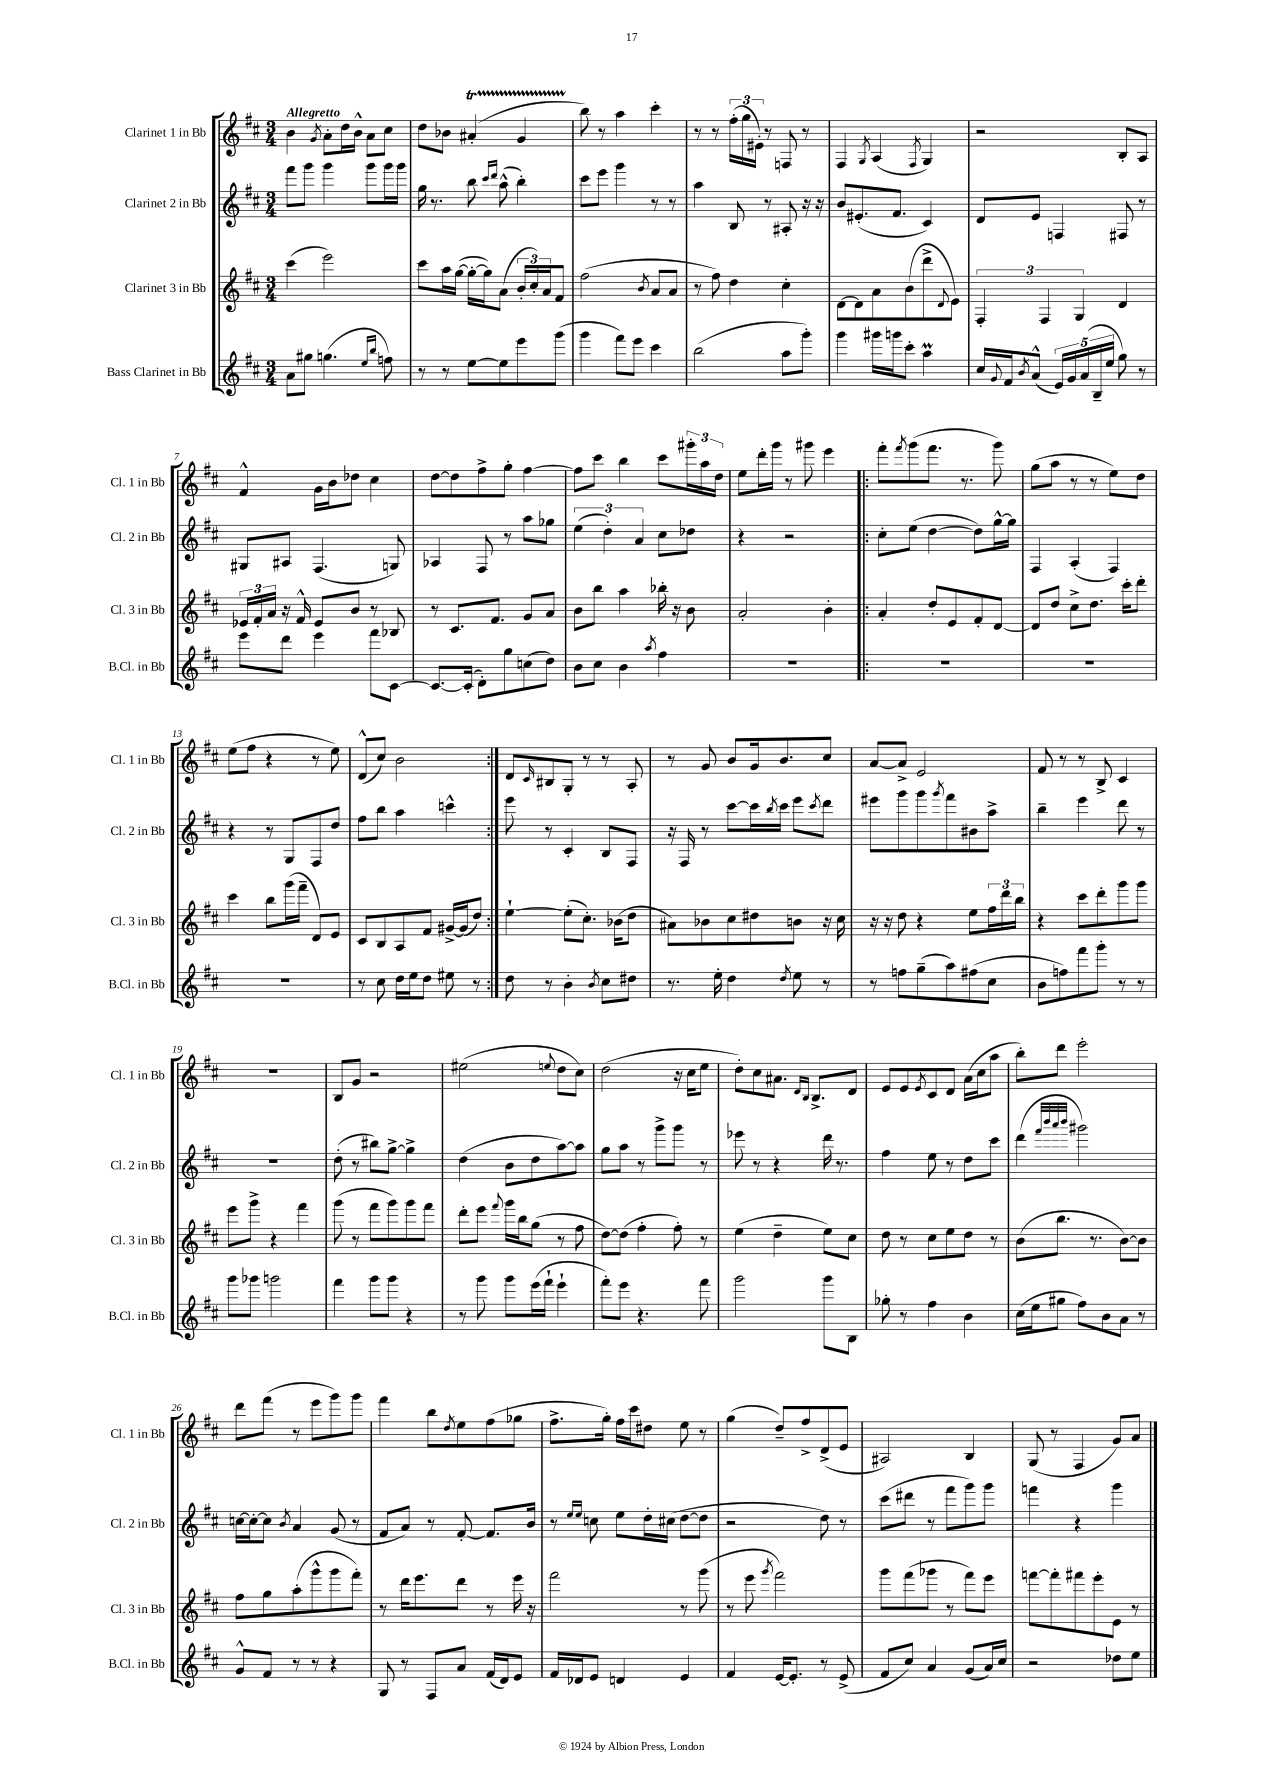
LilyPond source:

<<
\new StaffGroup <<
\new Staff = "s0" \with { instrumentName = "Clarinet 1 in Bb" shortInstrumentName = "Cl. 1 in Bb" } {
    \clef treble \key d \major \numericTimeSignature \time 3/4 \tempo "Allegretto"
    b'4 \acciaccatura { g'8 } a'8-. d''16 b'16-^ a'8 cis''8 |
    d''8 bes'8 ais'4-.\startTrillSpan( g'4 |
    b''8\stopTrillSpan) r8 a''4 cis'''4-. |
    r8 r8 \tuplet 3/2 { fis''16-.( g''16 eis'16-.) } r8 f8 r8 |
    fis4 \acciaccatura { g8 } a4( \acciaccatura { fis8 } g4) |
    r2 b8-. a8 |
    fis'4-^ g'16 b'16 des''8 cis''4 |
    d''8~ d''8 fis''8-> g''8-. fis''4~ |
    fis''8 cis'''8 b''4 cis'''8 \tuplet 3/2 { gis'''16-. a''16 d''16 } |
    e''8 d'''16-. g'''16 r8 gis'''8 e'''4 |
    \repeat volta 2 { fis'''8-. \acciaccatura { fis'''8 } g'''8( fis'''8. r8. g'''8) |
    g''8( a''8 r8 r8 e''8) d''8 |
    e''8( fis''8 r4 r8 e''8) |
    d'8-^( cis''8) b'2 | }
    d'8 \grace { cis'16 } bis8 g8-. r8 r8 a8-. |
    r8 g'8 b'8 g'16 b'8. cis''8 |
    a'8~ a'8-> e'2 |
    fis'8 r8 r8 b8-> cis'4 |
    R2. |
    b8 g'8 r2 |
    eis''2( \appoggiatura { e''8 } d''8 cis''8) |
    d''2( r16 cis''16 e''8 |
    d''8-.) cis''8 ais'8. \grace { d'16 b16 } b8.-> d'8 |
    e'8 e'8 \acciaccatura { e'8 } cis'8 d'8 a'16( cis''16 a''8 |
    b''8-.) d'''8 e'''2-. |
    d'''8 fis'''8( r8 e'''8 g'''8) g'''8 |
    fis'''4 b''8 \acciaccatura { d''8 } e''8 fis''8( ges''8 |
    fis''8.-> g''16-.) fis''16 cis'''16 dis''8 e''8 r8 |
    g''4( d''8--) fis''8-> d'8->( e'8 |
    ais2) b4 |
    g8( r8 fis4 g'8) a'8 \bar "|." |
}
\new Staff = "s1" \with { instrumentName = "Clarinet 2 in Bb" shortInstrumentName = "Cl. 2 in Bb" } {
    \clef treble \key d \major \numericTimeSignature \time 3/4
    fis'''8 g'''8 g'''4 g'''8 g'''16 g'''16 |
    g''16 r8. b''8 \grace { cis'''16 d'''16 } a''8-^( b''4-.) |
    cis'''8 e'''8 g'''4 r8 r8 |
    a''4 b8 r8 ais8-. r16 r16 |
    b'8 eis'8.-.( fis'8. cis'4) |
    d'8 e'8 f4 fis8 r8 |
    gis8 ais8 fis4.( g8) |
    aes4 fis8 r8 a''8 ges''8 |
    \tuplet 3/2 { e''4( d''4-.) a'4 } cis''8 des''8 |
    r4 r2 |
    \repeat volta 2 { cis''8-. e''8( d''4~ d''8) g''16~-^ g''16 |
    fis4 a4-.( fis4) |
    r4 r8 g8 fis8 d''8 |
    fis''8 b''8 a''4 c'''4-^ | }
    e'''8 r8 cis'4-. b8 fis8 |
    r16 fis16 r8 cis'''8~ cis'''16 \acciaccatura { b''8 } cis'''16 e'''8 \acciaccatura { cis'''8 } d'''8 |
    eis'''8 g'''8 g'''8 \acciaccatura { g'''8 } fis'''8 bis'8 a''8-> |
    b''4-- e'''4 d'''8 r8 |
    R2. |
    d''8-.( r8 bis''8) g''8~-> g''4-> |
    d''4( b'8 d''8 a''8~) a''8 |
    g''8 a''8 r8 g'''8-> g'''8 r8 |
    ees'''8 r8 r4 d'''16 r8. |
    fis''4 e''8 r8 d''8 cis'''8 |
    d'''4( \grace { fis'''32 b'''32 a'''32 b'''32 } gis'''2) |
    c''16~ c''16~-. c''8 \acciaccatura { b'8 } a'4 g'8( r8 |
    fis'8 a'8) r8 fis'8~-. fis'8. b'16 |
    r8 \grace { e''16 e''16 } c''8 e''8 d''16-. cis''16( d''8~ d''8 |
    r2 d''8) r8 |
    cis'''8( dis'''8 r8 fis'''8 g'''8) g'''8 |
    f'''4 r4 g'''4 \bar "|." |
}
\new Staff = "s2" \with { instrumentName = "Clarinet 3 in Bb" shortInstrumentName = "Cl. 3 in Bb" } {
    \clef treble \key d \major \numericTimeSignature \time 3/4
    cis'''4( e'''2) |
    cis'''8 a''16 g''16~( g''16~-. g''16) a'8( \tuplet 3/2 { b'16-. cis''16-.) a'16 } fis'8 |
    fis''2( \acciaccatura { b'8 } a'8 a'8 |
    r8 fis''8) d''4 cis''4-. |
    d'8~ d'8 a'8 b'8( d'''8-> \appoggiatura { d'8 } e'8) |
    \tuplet 3/2 { fis4-. fis4 g4 } d'4 |
    \tuplet 3/2 { ees'16 fis'16-. a'16 } r16 fis'16-^ ees'8 b'8 r8 bes8 |
    r8 cis'8. fis'8. g'8 a'8 |
    b'8 b''8 a''4 bes''16-. r16 b'8 |
    a'2-. b'4-. |
    \repeat volta 2 { a'4-. d''8-. e'8 fis'8-. d'8~ |
    d'8 d''8 cis''8-> d''8. cis'''16-. d'''8-. |
    cis'''4 b''8 g'''16( fis'''16-- d'8) e'8 |
    cis'8 b8 a8 fis'8 gis'16~-> gis'16( d''8) | }
    e''4~-! e''8-.( cis''8.-.) bes'16( d''8 |
    ais'8) bes'8 cis''8 dis''8 b'8 r16 cis''16 |
    r16 r16 d''8 r4 e''8 \tuplet 3/2 { fis''16 d'''16 b''16 } |
    r4 cis'''8 d'''8-. g'''8 g'''8 |
    e'''8 g'''8-> r4 fis'''4 |
    g'''8( r8 fis'''8 g'''8) g'''8 fis'''8 |
    d'''8-. e'''8 \appoggiatura { fis'''8 } g'''16 b''16 g''8( r8 fis''8 |
    d''8~) d''8( fis''4-. fis''8-.) r8 |
    e''4( d''4-- e''8) cis''8 |
    d''8 r8 cis''8 e''8 d''8 r8 |
    b'8( b''8. r8. b'8~) b'8 |
    fis''8 g''8 a''8-.( g'''8-^ g'''8 fis'''8-.) |
    r8 d'''16 e'''8. d'''8 r8 e'''16 r16 |
    fis'''2 r8 g'''8( |
    r8 e'''8 \acciaccatura { g'''8 } fis'''2) |
    g'''8 fis'''8( ges'''8 r8 fis'''8) e'''8 |
    f'''8~ f'''8-. fis'''8 e'''8-. e'8 r8 \bar "|." |
}
\new Staff = "s3" \with { instrumentName = "Bass Clarinet in Bb" shortInstrumentName = "B.Cl. in Bb" } {
    \clef treble \key d \major \numericTimeSignature \time 3/4
    a'8 gis''8 g''4.( \grace { e''16 b''16 } f''8) |
    r8 r8 e''8~ e''8 e'''8 g'''8( |
    g'''4 fis'''8) e'''8 cis'''4 |
    b''2( a''8 g'''8-.) |
    g'''4 gis'''16 g'''16 cis'''8-. a''4\prall |
    cis''16 \appoggiatura { g'8 } fis'16 \acciaccatura { b'8 } a'8-^( \tuplet 5/4 { e'16) g'16 a'16( b16-- e''16 } g''8) r8 |
    e'''8 d'''8 e'''4 fis'''8 cis'8~ |
    cis'8.~ cis'16-.( d'8-.) g''8 c''8( d''8) |
    b'8 cis''8 b'4 \acciaccatura { a''8 } fis''4 |
    R2. |
    \repeat volta 2 { R2. |
    R2. |
    R2. |
    r8 cis''8 d''16 e''16 d''8 eis''8 r8 | }
    d''8 r8 b'4-. \acciaccatura { b'8 } cis''8 dis''8 |
    r8. e''16-. d''4 \acciaccatura { d''8 } e''8 r8 |
    r8 f''8 g''8--( a''8) fis''8( cis''8 |
    b'8 f''8) fis'''8 g'''8-. r8 r8 |
    g'''8 ges'''8 g'''2 |
    fis'''4 g'''8 g'''8 r4 |
    r8 g'''8 g'''8 e'''16( fis'''16-! e'''4-! |
    fis'''8-.) e'''8 r4. fis'''8 |
    g'''2 g'''8 b8 |
    ges''8-. r8 fis''4 b'4 |
    cis''16( e''16 gis''8 fis''8) b'8 a'8 r8 |
    g'8-^ fis'8 r8 r8 r4 |
    g8 r8 fis8 a'8 fis'16( d'16) e'8 |
    fis'16 des'16 e'8 d'4 e'4 |
    fis'4 e'16~ e'8.-. r8 e'8->( |
    fis'8 cis''8) a'4 g'8( a'16) cis''16 |
    r2 des''8 e''8 \bar "|." |
}
>>
>>
